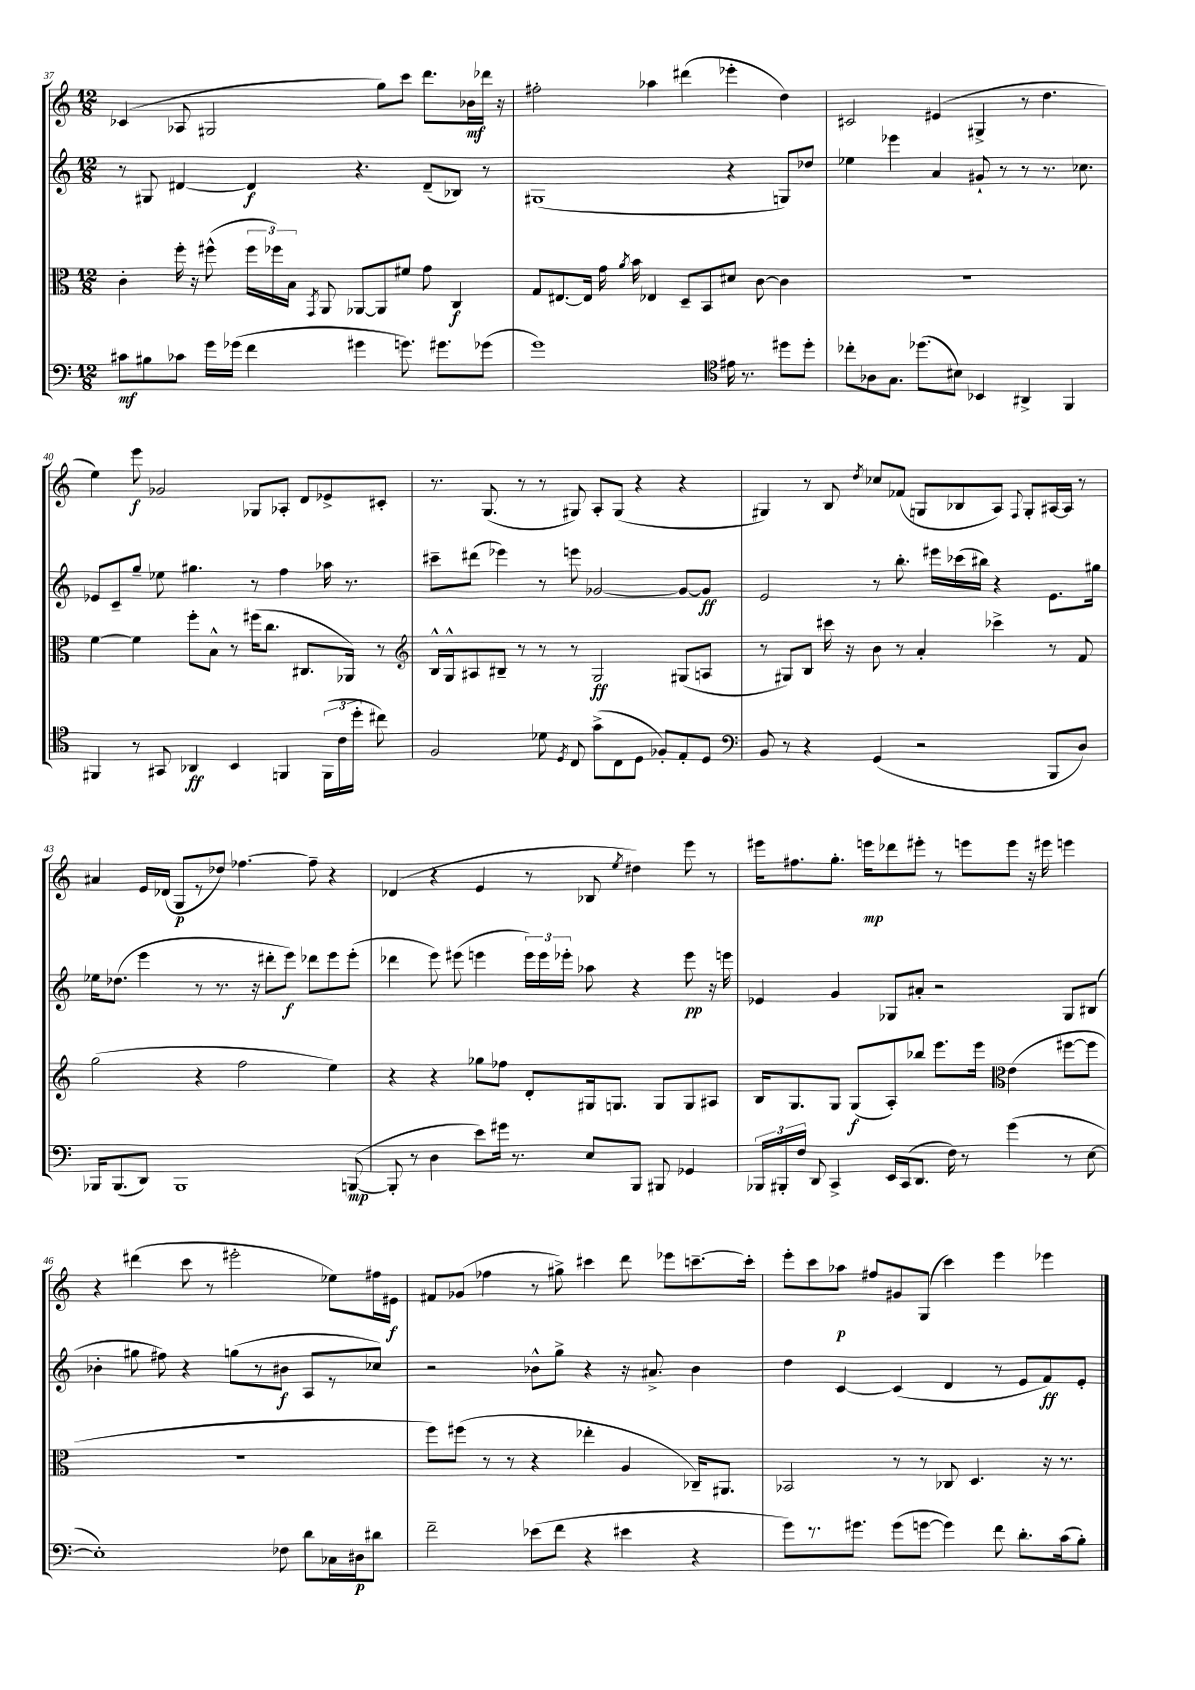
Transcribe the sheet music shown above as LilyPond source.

<<
\new StaffGroup <<
\new Staff = "s0" {
    \clef treble \key c \major \numericTimeSignature \time 12/8
    \autoBeamOff ces'4( aes8 gis2 g''8[) c'''8] d'''8.[ bes'16\mf des'''16] r16 |
    fis''2-. aes''4 dis'''4( ees'''4-. d''4) |
    cis'2 eis'4( gis4-> r8 d''4. |
    e''4) e'''8\f ges'2 ges8[ aes8]-. d'8[ ees'8-> cis'8]-. |
    r8. g8.( r8 r8 gis8) a8[-. gis8]( r4 r4 |
    gis4) r8 b8 \acciaccatura { d''8 } ces''8[ fes'8]( g8[ bes8 a8]) \appoggiatura { f8 } g8[-. ais16~ ais16] r8 |
    ais'4 e'16[ des'16]( g8[\p r8 des''8]) fes''4.~ fes''8-- r4 |
    des'4( r4 e'4 r8 bes8 \acciaccatura { e''8 } dis''4) e'''8 r8 |
    eis'''16[ fis''8. g''8.]-. e'''16[\mp des'''8 eis'''8]-. r8 e'''8[ e'''8] r16 eis'''16 e'''4 |
    r4 dis'''4( c'''8 r8 eis'''2-. ees''8[) fis''16 eis'16]\f |
    fis'8[ ges'8]( fes''4 r8 gis''8->) cis'''4 d'''8 ees'''8[ c'''8.~-- c'''16]-. |
    e'''8[-. c'''8 aes''8]\p fis''8[ gis'8 g8]( c'''4) e'''4 ees'''4 \bar "|." |
}
\new Staff = "s1" {
    \clef treble \key c \major \numericTimeSignature \time 12/8
    \autoBeamOff r8 gis8 dis'4~ dis'4\f r4. dis'8[--( bes8]) r8 |
    gis1( r4 g8[) des''8] |
    ees''4 ees'''4 a'4 gis'8-! r8 r8 r8. ces''8. |
    ees'8[ c'8-- g''8]-- ees''8 gis''4. r8 f''4 aes''16 r8. |
    cis'''8[-- dis'''8]( ees'''4) r8 e'''8 ges'2~ ges'8[~ ges'8]\ff |
    e'2 r8 b''8.-. eis'''16[ ces'''16( bis''16]) r4 e'8.[ gis''16] |
    ees''16[ des''8.]( e'''4 r8 r8. r16 dis'''8[-. e'''8]\f) des'''8[ e'''8 e'''8]-.( |
    des'''4 e'''8) eis'''8( e'''4 \tuplet 3/2 { e'''16[) e'''16 ees'''16]-. } aes''8 r4 ees'''8\pp r16 e'''16 |
    ees'4 g'4 ges8[ ais'8]-. r2 ges8[ bis8]( |
    bes'4-. gis''8 fis''8) r4 g''8[( r8 bis'8]\f a8[ r8 ces''8]) |
    r2 bes'8[-^ g''8]-> r4 r16 ais'8.-> bes'4 |
    d''4 c'4~ c'4( d'4 r8 e'8[ f'8\ff) e'8]-. \bar "|." |
}
\new Staff = "s2" {
    \clef alto \key c \major \numericTimeSignature \time 12/8
    \autoBeamOff c'4-. f''16-. r16 fis''8-^( \tuplet 3/2 { fis''16[ fes''16) b16] } \acciaccatura { g,8 } a,8 aes,8[~ aes,8 fis'8] g'8 c4\f |
    g8[ eis8.~ eis16] g'16 \acciaccatura { a'8 } b'16 ees4 d8[-- b,8 dis'8] c'8~ c'4 |
    R1. |
    f'4~ f'4 f''8[-. b8]-^ r8 fis''16[( c''8.] cis8.[ aes,16]) r8 |
    \clef treble b16[-^ g16-^ ais8 bis8]-- r8 r8 r8 g2\ff gis8[( a8] |
    r8 gis8[) b8] cis'''16 r16 b'8 r8 a'4-. ces'''4-> r8 f'8 |
    g''2( r4 f''2 e''4) |
    r4 r4 ges''8[ fes''8] d'8[-. gis16 g8.] g8[ g8 ais8] |
    b16[ g8. g8] g8[\f( a8-.) bes''8] e'''8.[ e'''16] \clef alto e'4( fis''8[~ fis''8] |
    R1. |
    f''8[) fis''8]( r8 r8 r4 ees''4-. a4 ces16[--) ais,8.] |
    bes,2 r8 r8 ces8 d4. r16 r8. \bar "|." |
}
\new Staff = "s3" {
    \clef bass \key c \major \numericTimeSignature \time 12/8
    \autoBeamOff cis'8[\mf bis8 ces'8] g'16[ ges'16]( f'4 gis'4 g'8.) gis'8.[ ges'8]( |
    g'1) \clef tenor eis'16 r8. dis''8[ dis''8]-. |
    ces''8[-. aes8 g8.] des''8.[( bis8]) bes,4 ais,4-> f,4 |
    fis,4 r8 gis,8 aes,4\ff b,4 f,4 \tuplet 3/2 { f,16[( c'16 d''16]-. } cis''8) |
    f2 des'8 \acciaccatura { d8 } c8 g'8[->( c8 d8] fes8[-.) e8-. d8] |
    \clef bass b,8 r8 r4 g,4( r2 b,,8[ d8]) |
    bes,,16[ bes,,8.( d,8]) bes,,1 b,,8~\mp( |
    b,,8-. r8 d4 e'8[) gis'16] r8. e8[ b,,8] bis,,8 ges,4 |
    \tuplet 3/2 { bes,,16[ bis,,16-. f16] } d,8 c,4-> e,16[ c,16( d,8.] f16) r8 g'4( r8 e8~ |
    e1-.) fes8 d'8[ ces16 dis16\p dis'8] |
    f'2-- ees'8[( f'8] r4 eis'4 r4 |
    g'8[) r8. gis'8.] gis'8[( g'8]~ g'4) f'8 d'8.[-. c'16( b8]-.) \bar "|." |
}
>>
>>
\layout { \context { \Score currentBarNumber = #37 } }
